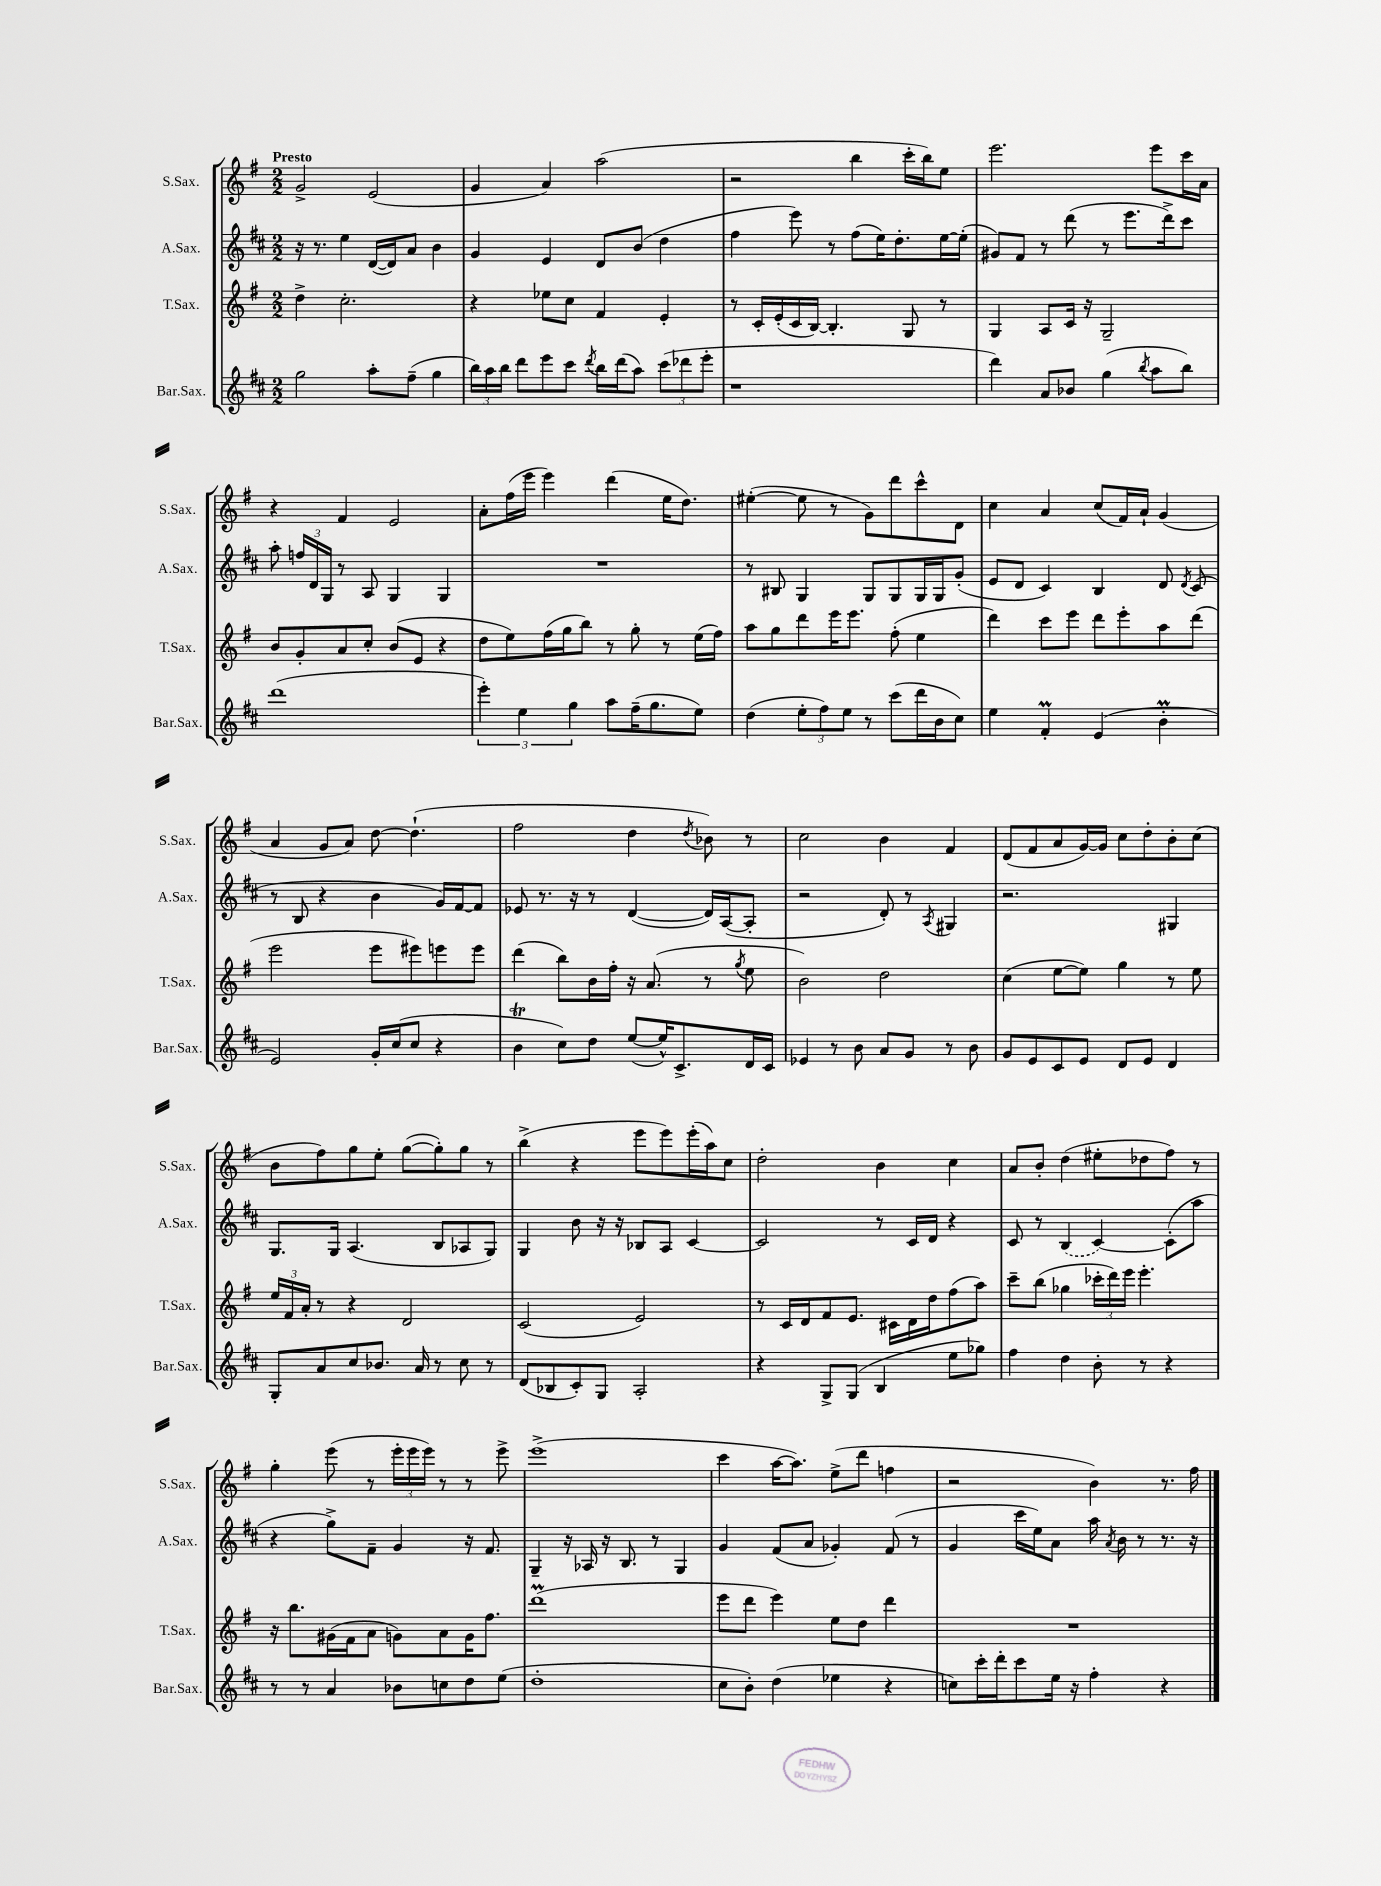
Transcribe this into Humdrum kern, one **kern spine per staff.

**kern	**kern	**kern	**kern
*staff4	*staff3	*staff2	*staff1
*clefG2	*clefG2	*clefG2	*clefG2
*k[f#c#]	*k[f#]	*k[f#c#]	*k[f#]
*M2/2	*M2/2	*M2/2	*M2/2
2gg\	4dd^\	16r	2g^/
.	.	8.r	.
.	2.cc'\	4ee\	.
8aa'\L	.	([16d/LL	(2e/
.	.	16d/]J)	.
(8ff#~\J	.	8a/J	.
4gg\	.	4b\	.
=	=	=	=
24bb\LL)	4r	4g/	4g/
24aa\	.	.	.
24bb\JJ	.	.	.
8ddd\L	.	.	.
8eee\	8ee-\L	4e/	4a/)
8ccc#\J	8cc\J	.	.
8qddd/	.	.	.
16bb\LL	4f#/	8d/L	(2aa\
(16ddd\J	.	.	.
8aa\J)	.	(8b/J	.
(12ccc#\L	4e'/	4dd\	.
12ddd-\	.	.	.
12eee'\J	.	.	.
=	=	=	=
1r	8r	4ff#\	2r
.	16c'/LL	.	.
.	(16e'/	.	.
.	16c/	8eee\)	.
.	[16B/JJ)	.	.
.	4.B'/]	8r	.
.	.	(8ff#\L	4bb\
.	.	16ee\K)	.
.	.	8.dd'\	.
.	8G/	.	16ccc'\LL
.	.	.	16bb\J)
.	8r	[16ee\L	8ee\J
.	.	(16ee'\]JJ	.
=	=	=	=
4ddd\)	4G/	8g#/L)	2.eee\
.	.	8f#/J	.
8a/L	8A/L	8r	.
8b-/J	16c/Jk	(8ddd\	.
.	16r	.	.
(4gg\	2G~/	8r	.
.	.	8.eee\L	.
8qbb/	.	.	.
8aa\L	.	.	8eee\L
.	.	16ddd^\k)	.
8bb\J)	.	8ccc#\J	16ccc\L
.	.	.	16a\JJ
=	=	=	=
(1ddd	8b/L	8aa'\	4r
.	8g'/	24ff/LL	.
.	.	24d/	.
.	.	24G/JJ	.
.	8a/	8r	4f#/
.	8cc'/J	8A/	.
.	(8b/L	4G/	2e/
.	8e/J	.	.
.	4r	4G/	.
=	=	=	=
6eee'\)	8dd\L	1r	8a'\L
.	8ee\)	.	(16ff#\L
6ee\	.	.	.
.	.	.	16eee\JJ
.	(16ff#\L	.	4eee\)
.	16gg\J	.	.
6gg\	.	.	.
.	8bb\J)	.	.
8aa\L	8r	.	(4ddd\
(16ff#~\K	8gg'\	.	.
8.gg\	.	.	.
.	8r	.	16ee\LK
.	.	.	8.dd\J)
8ee\J)	(16ee\LL	.	.
.	16ff#\JJ)	.	.
=	=	=	=
(4dd\	8aa\L	8r	([4ee#'\
.	8gg\	8B#/	.
12ee'\L	8ddd\	4G/	8ee#\]
12ff#\)	.	.	.
.	16eee\K	.	8r
12ee\J	.	.	.
.	8.eee\J	.	.
8r	.	8G/L	8g\L)
(8ccc#\L	(8ff#'\	8G/	8ddd\
16ddd\L	4ee\	16G/L	8ccc^^\
16b\J	.	16G/J	.
8cc#\J)	.	(8g'/J	8d\J
=	=	=	=
4ee\	4ddd\)	8e/L	4cc\
.	.	8d/J	.
4f#'/	8ccc\L	4c#/)	4a/
.	8eee\J	.	.
(4e/	8ddd\L	4B/	(8cc/L
.	8eee'\	.	16f#/L)
.	.	.	16a`/JJ
4b'\	8aa\	8d/	(4g/
.	.	8qd/	.
.	(8ddd\J	(8c#/	.
=	=	=	=
2e/)	2eee\	8r	4a/
.	.	8B/	.
.	.	4r	8g/L
.	.	.	8a/J)
16g'/LL	8eee\L	4b\	[8dd\
(16cc#/J	.	.	.
8cc#/J	8eee#\)	.	(4.dd`\]
4r	8eee\	16g/LL)	.
.	.	[16f#/J	.
.	8eee\J	8f#/]J	.
=	=	=	=
4b\	(4ddd\	8e-/	2ff#\
.	.	8.r	.
8cc#\L)	8bb\L)	.	.
.	.	16r	.
8dd\J	16b\L	8r	.
.	16ff#'\JJ	.	.
([8ee/L	16r	([4d/	4dd\
.	(8.a/	.	.
16ee^^/]K)	.	.	.
8.c#^/	.	.	.
.	.	.	8qdd/
.	8r	16d/]LL)	8b-\)
.	.	([16A/J	.
.	8qgg/	.	.
16d/L	8ee\	8A'/]J	8r
16c#/JJ	.	.	.
=	=	=	=
4e-/	2b\)	2r	2cc\
8r	.	.	.
8b\	.	.	.
8a/L	2dd\	8d'/)	4b\
8g/J	.	8r	.
.	.	8qA/	.
8r	.	4G#/	4f#/
8b\	.	.	.
=	=	=	=
8g/L	(4cc\	2.r	(8d/L
8e/	.	.	8f#/
8c#/	[8ee\L	.	8a/
8e/J	8ee\]J)	.	[16g/L)
.	.	.	16g/]JJ
8d/L	4gg\	.	8cc\L
8e/J	.	.	8dd'\
4d/	8r	4G#/	8b'\
.	8ee\	.	(8cc\J
=	=	=	=
8G'/L	24ee/LL	8.G/L	8b\L
.	24f#/	.	.
.	24a'/JJ	.	.
8a/	8r	.	8ff#\)
.	.	16G/Jk	.
8cc#/	4r	(4.A/	8gg\
8.b-/J	.	.	8ee'\J
.	2d/	.	([8gg\L
16a/	.	.	.
8r	.	8B/L	8gg'\])
8cc#\	.	8A-/	8gg\J
8r	.	8G/J)	8r
=	=	=	=
(8d/L	(2c/	4G/	(4bb^\
8B-/	.	.	.
8c#'/)	.	8b\	4r
8G/J	.	16r	.
.	.	16r	.
2A'/	2e/)	8B-/L	8eee\L
.	.	8A/J	8eee\)
.	.	[4c#/	(16eee'\L
.	.	.	16aa\J)
.	.	.	8cc\J
=	=	=	=
4r	8r	2c#/]	2dd'\
.	16c/LL	.	.
.	16d/J	.	.
8G^/L	8f#/	.	.
(8G/J	8.e/J	.	.
4B/	.	8r	4b\
.	16c#\LL	.	.
.	16d\	16c#/LL	.
.	16dd\J	16d/JJ	.
8ee\L	(8ff#\	4r	4cc\
8gg-\J)	8aa\J)	.	.
=	=	=	=
4ff#\	8ccc~\L	8c#/	8a/L
.	(8bb\J	8r	8b'/J
4dd\	4gg-\	(4B/	(4dd\
8b'\	24ccc-'\LL	[4c#/)	8ee#'\L
.	24ddd\)	.	.
.	24eee\JJ	.	.
8r	4.eee'\	.	8dd-\
4r	.	(8c#'\]L	8ff#\J)
.	.	8aa\J	8r
=	=	=	=
8r	16r	4r	4gg'\
.	8.bb\L	.	.
8r	.	.	.
4a/	(16g#\L	8gg^\L)	(8eee\
.	16f#\J	.	.
.	8a\J	8f#~\J	8r
8b-\L	8g\L)	4g/	24eee'\LL
.	.	.	24eee\
.	.	.	24eee\JJ)
8cc\	8a\	.	8r
8dd\	16g\K	16r	8r
.	8.ff#\J	8.f#/	.
(8ee\J	.	.	8eee^\
=	=	=	=
1dd'	(1ddd	4G~/	(1eee^
.	.	16r	.
.	.	16A-/	.
.	.	16r	.
.	.	8.B/	.
.	.	8r	.
.	.	4G/	.
=	=	=	=
8cc#\L	8eee\L	4g/	4ccc\
8b'\J)	8ddd\J	.	.
(4dd\	4eee\)	(8f#/L	[16aa\LK
.	.	.	8.aa\]J)
.	.	8a/J	.
4ee-\	8ee\L	4g-'/)	(8ee^\L
.	8dd\J	.	8ddd\J
4r	4ddd\	(8f#/	4ff\
.	.	8r	.
=	=	=	=
8cc\L)	1r	4g/	2r
16ccc#'\L	.	.	.
16ddd'\J	.	.	.
8ccc#\	.	16ccc#\LL	.
.	.	16ee\J)	.
16ee\Jk	.	8a\J	.
16r	.	.	.
4ff#'\	.	16aa\	4b\)
.	.	8qa/	.
.	.	16b\	.
.	.	8r	.
4r	.	8.r	8.r
.	.	16r	16ff#\
==	==	==	==
*-	*-	*-	*-
